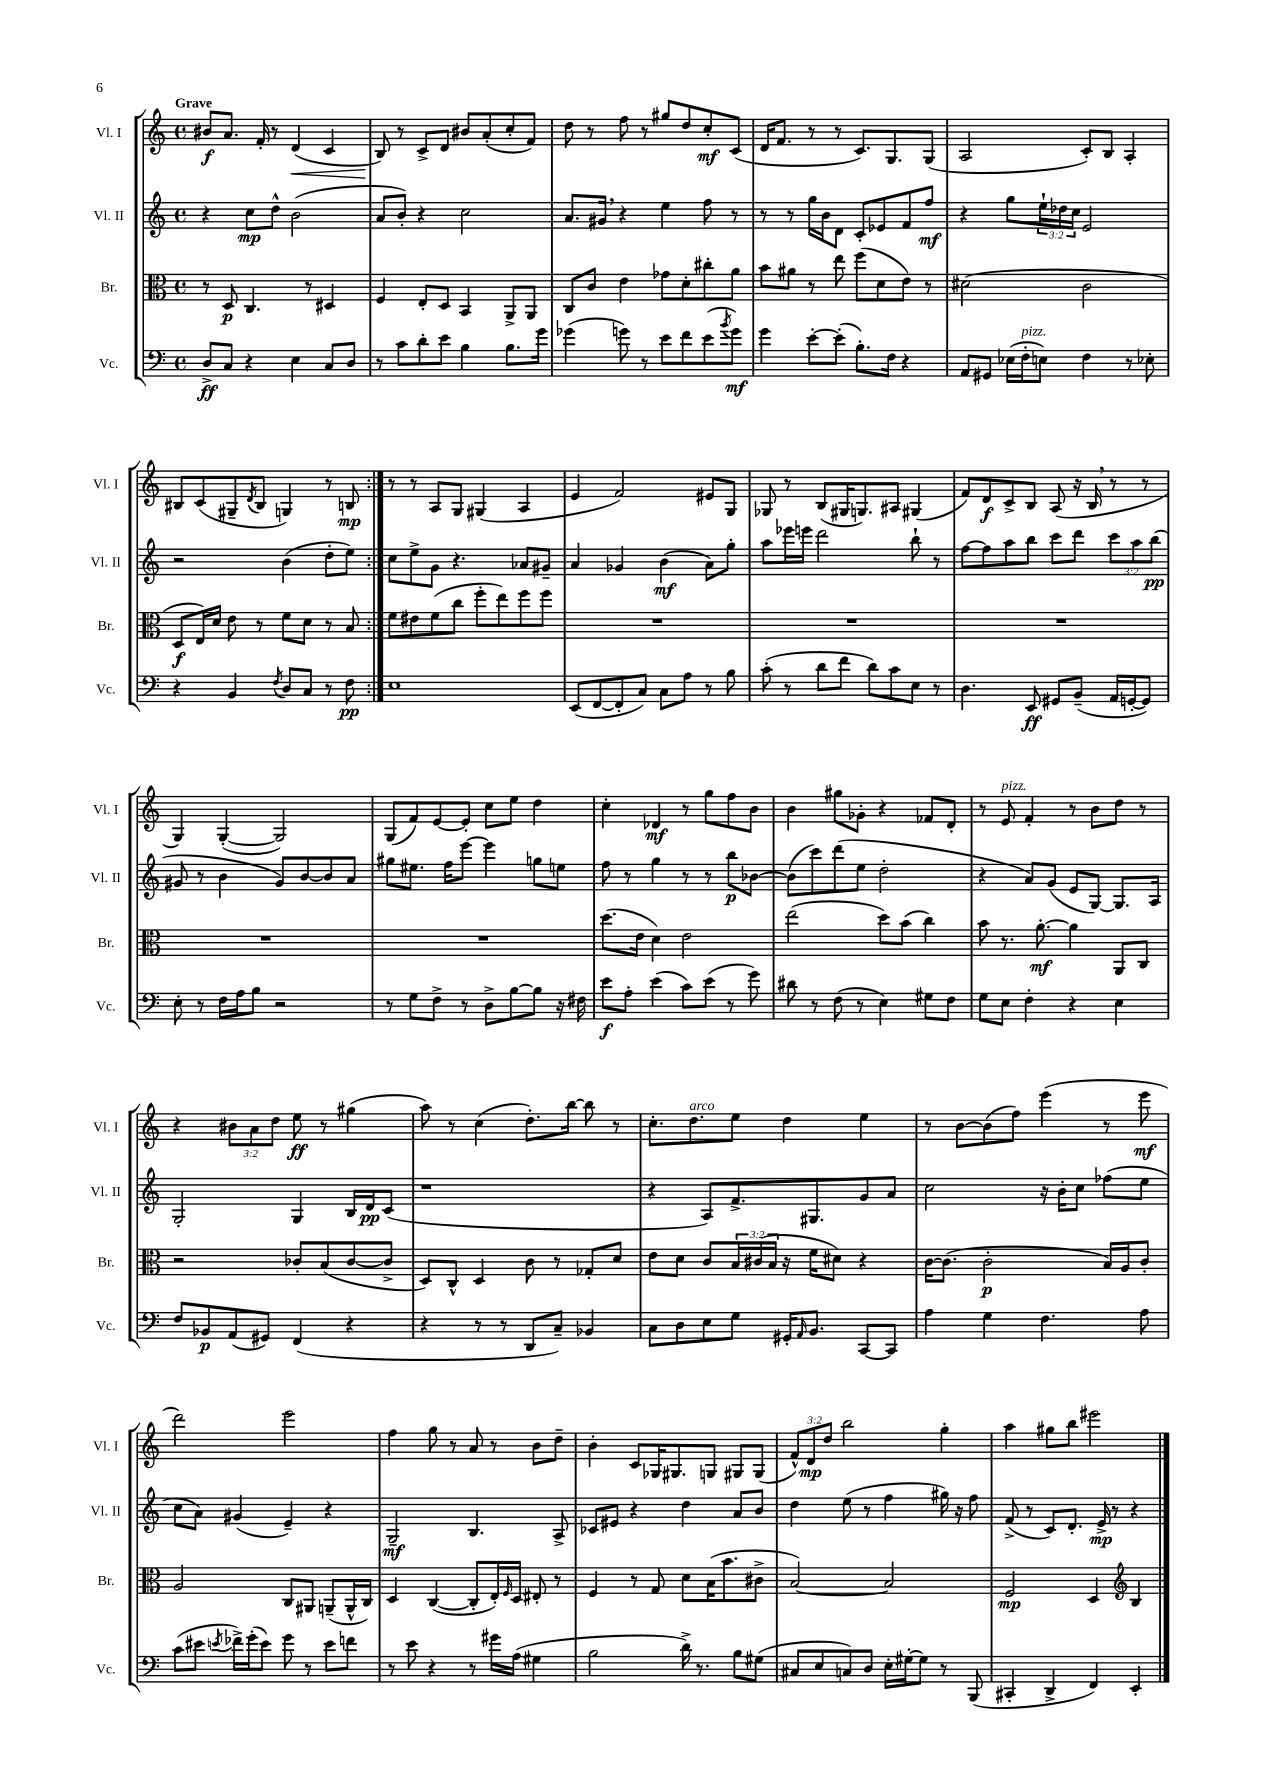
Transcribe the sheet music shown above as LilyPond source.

<<
\new StaffGroup <<
\new Staff = "s0" \with { instrumentName = "Vl. I" shortInstrumentName = "Vl. I" } {
    \clef treble \key c \major \defaultTimeSignature \time 4/4 \override Staff.TupletNumber.text = #tuplet-number::calc-fraction-text \tempo "Grave"
    \repeat volta 2 { bis'8\f a'8. f'16-. r8 d'4\<( c'4 |
    b8\!) r8 c'8-> d'8 bis'8 a'8-.( c''8-. f'8) |
    d''8 r8 f''8 r8 gis''8 d''8 c''8-.\mf c'8( |
    d'16 f'8. r8 r8 c'8.) g8. g8( |
    a2 c'8-.) b8 a4-. |
    bis8 c'8( gis8-- \acciaccatura { d'8 } bis8 g4) r8 b8\mp | }
    r8 r8 a8 g8 gis4( a4 |
    e'4 f'2) eis'8 g8 |
    ges8 r8 b8( gis16 g8.) ais8 gis4( |
    f'8) d'8\f c'8-> b8 a8( r16 b16 \breathe r8 r8 |
    g4) g4~-.( g2) |
    g8( f'8) e'8~ e'8-. c''8 e''8 d''4 |
    c''4-. des'4\mf r8 g''8 f''8 b'8 |
    b'4 gis''8 ges'8-. r4 fes'8 d'8-. |
    r8 e'8^\markup { \italic "pizz." } f'4-. r8 b'8 d''8 r8 |
    r4 \tuplet 3/2 { bis'8 a'8 d''8 } e''8\ff r8 gis''4( |
    a''8) r8 c''4( d''8.-.) b''16~ b''8 r8 |
    c''8.-. d''8.^\markup { \italic "arco" } e''8 d''4 e''4 |
    r8 b'8~ b'8( f''8) e'''4( r8 e'''8\mf |
    d'''2) e'''2 |
    f''4 g''8 r8 a'8 r8 b'8 d''8-- |
    b'4-. c'8 ges16 gis8. g8 gis8 gis8( |
    \tuplet 3/2 { f'8-^) d'8\mp d''8 } b''2 g''4-. |
    a''4 gis''8 b''8 eis'''2 \bar "|." |
}
\new Staff = "s1" \with { instrumentName = "Vl. II" shortInstrumentName = "Vl. II" } {
    \clef treble \key c \major \defaultTimeSignature \time 4/4 \override Staff.TupletNumber.text = #tuplet-number::calc-fraction-text
    \repeat volta 2 { r4 c''8\mp d''8-^ b'2( |
    a'8 b'8-.) r4 c''2 |
    a'8. gis'16 \breathe r4 e''4 f''8 r8 |
    r8 r8 g''16 b'16 d'8 c'8-. ees'8 f'8 f''8\mf |
    r4 g''8 \tuplet 3/2 { e''16-! des''16 c''16 } e'2 |
    r2 b'4( d''8-. e''8) | }
    c''8 e''8-> g'8 r4. aes'8 gis'8-- |
    a'4 ges'4 b'4\mf( a'8) g''8-. |
    a''8 ees'''16 e'''16 d'''2 b''8-! r8 |
    f''8~ f''8 a''8 b''8 c'''8 d'''8 \tuplet 3/2 { c'''8 a''8 b''8\pp( } |
    gis'8 r8 b'4 gis'8) b'8~ b'8 a'8 |
    gis''8 eis''8. f''16 e'''8~ e'''4 g''8 e''8 |
    f''8 r8 g''4 r8 r8 b''8\p bes'8~ |
    bes'8( c'''8) d'''8( e''8 d''2-. |
    r4 a'8) g'8( e'8 g8~) g8. a16 |
    g2-. g4 b16 d'16\pp c'8( |
    r1 |
    r4 a8) f'8.-> gis8. g'8 a'8 |
    c''2 r16 b'16-. c''8 fes''8( e''8 |
    c''8 a'8) gis'4( e'4--) r4 |
    g2--\mf b4. a8-> |
    ces'8 eis'8 r4 d''4 a'8 b'8 |
    d''4 e''8( r8 f''4 gis''16) r16 f''8 |
    f'8->( r8 c'8) d'8.-. e'16->\mp r8 r4 \bar "|." |
}
\new Staff = "s2" \with { instrumentName = "Br." shortInstrumentName = "Br." } {
    \clef alto \key c \major \defaultTimeSignature \time 4/4 \override Staff.TupletNumber.text = #tuplet-number::calc-fraction-text
    \repeat volta 2 { r8 d8\p c4. r8 dis4 |
    f4 e8-. d8 b,4 a,8-> a,8 |
    c8 c'8 e'4 ges'8 d'8-. cis''8-. a'8 |
    b'8 ais'8 r8 e''8 f''8( d'8 e'8) r8 |
    dis'2( c'2 |
    d8\f e16) d'16 e'8 r8 f'8 d'8 r8 b8 | }
    f'8 eis'8 f'8( c''8 f''8-. e''8) f''8 f''8 |
    R1 |
    R1 |
    R1 |
    R1 |
    R1 |
    d''8.( e'16 d'4) e'2 |
    e''2( d''8) b'8( c''4) |
    b'8 r8. a'8.~-.\mf a'4 a,8 c8 |
    r2 ces'8-. b8( ces'8~ ces'8-> |
    d8) c8-^ d4 c'8 r8 ges8-. d'8 |
    e'8 d'8 c'8 \tuplet 3/2 { b16 cis'16( b16 } r16 f'16 dis'8) r4 |
    c'16~ c'8.( c'2-.\p b16) a16 c'8-. |
    a2 c8 ais,8 a,8--( a,16-^ c16) |
    d4 c4~( c8-. e16-.) \grace { f16 } d16 eis8-. r8 |
    f4 r8 g8 d'8 b16( b'8. cis'8-> |
    b2~) b2 |
    f2\mp d4 \clef treble b4 \bar "|." |
}
\new Staff = "s3" \with { instrumentName = "Vc." shortInstrumentName = "Vc." } {
    \clef bass \key c \major \defaultTimeSignature \time 4/4
    \repeat volta 2 { d8->\ff c8 r4 e4 c8 d8 |
    r8 c'8 d'8-. e'8 b4 b8. g'16 |
    ges'4( g'8) r8 e'8 f'8 e'8( \acciaccatura { b'8 } g'8\mf) |
    g'4 e'8~-. e'8-.( b8.-.) f16 r4 |
    a,8 gis,8 ees16( f16-.^\markup { \italic "pizz." } e8) f4 r8 ees8-. |
    r4 b,4 \acciaccatura { f8 } d8 c8 r8 f8\pp | }
    e1 |
    e,8( f,8~ f,8-. c8) c8 a8 r8 b8 |
    c'8-.( r8 d'8 f'8 d'8) c'8 e8 r8 |
    d4. e,8\ff gis,8 b,8--( a,16 g,16~-. g,8) |
    e8-. r8 f16 a16 b8 r2 |
    r8 g8 f8-> r8 d8-> b8~ b8 r16 fis16 |
    e'8\f a8-. e'4( c'8) e'8( r8 g'8) |
    dis'8 r8 f8( r8 e4) gis8 f8 |
    g8 e8 f4-. r4 e4 |
    f8 bes,8\p a,8( gis,8) f,4( r4 |
    r4 r8 r8 d,8 c8--) bes,4 |
    c8 d8 e8 g8 gis,16-. \grace { a,16 } b,8. c,8~ c,8 |
    a4 g4 f4. a8 |
    c'8( eis'8 \acciaccatura { e'8 } fes'16->) g'16-.( e'8) g'8 r8 e'8 f'8 |
    r8 e'8 r4 r8 gis'16 a16( gis4 |
    b2 d'16->) r8. b8 gis8( |
    cis8 e8 c8) d8 e16-. gis16~-. gis8 r8 b,,8( |
    cis,4-. d,4-> f,4) e,4-. \bar "|." |
}
>>
>>
\layout { \context { \Score \remove "Bar_number_engraver" } }
